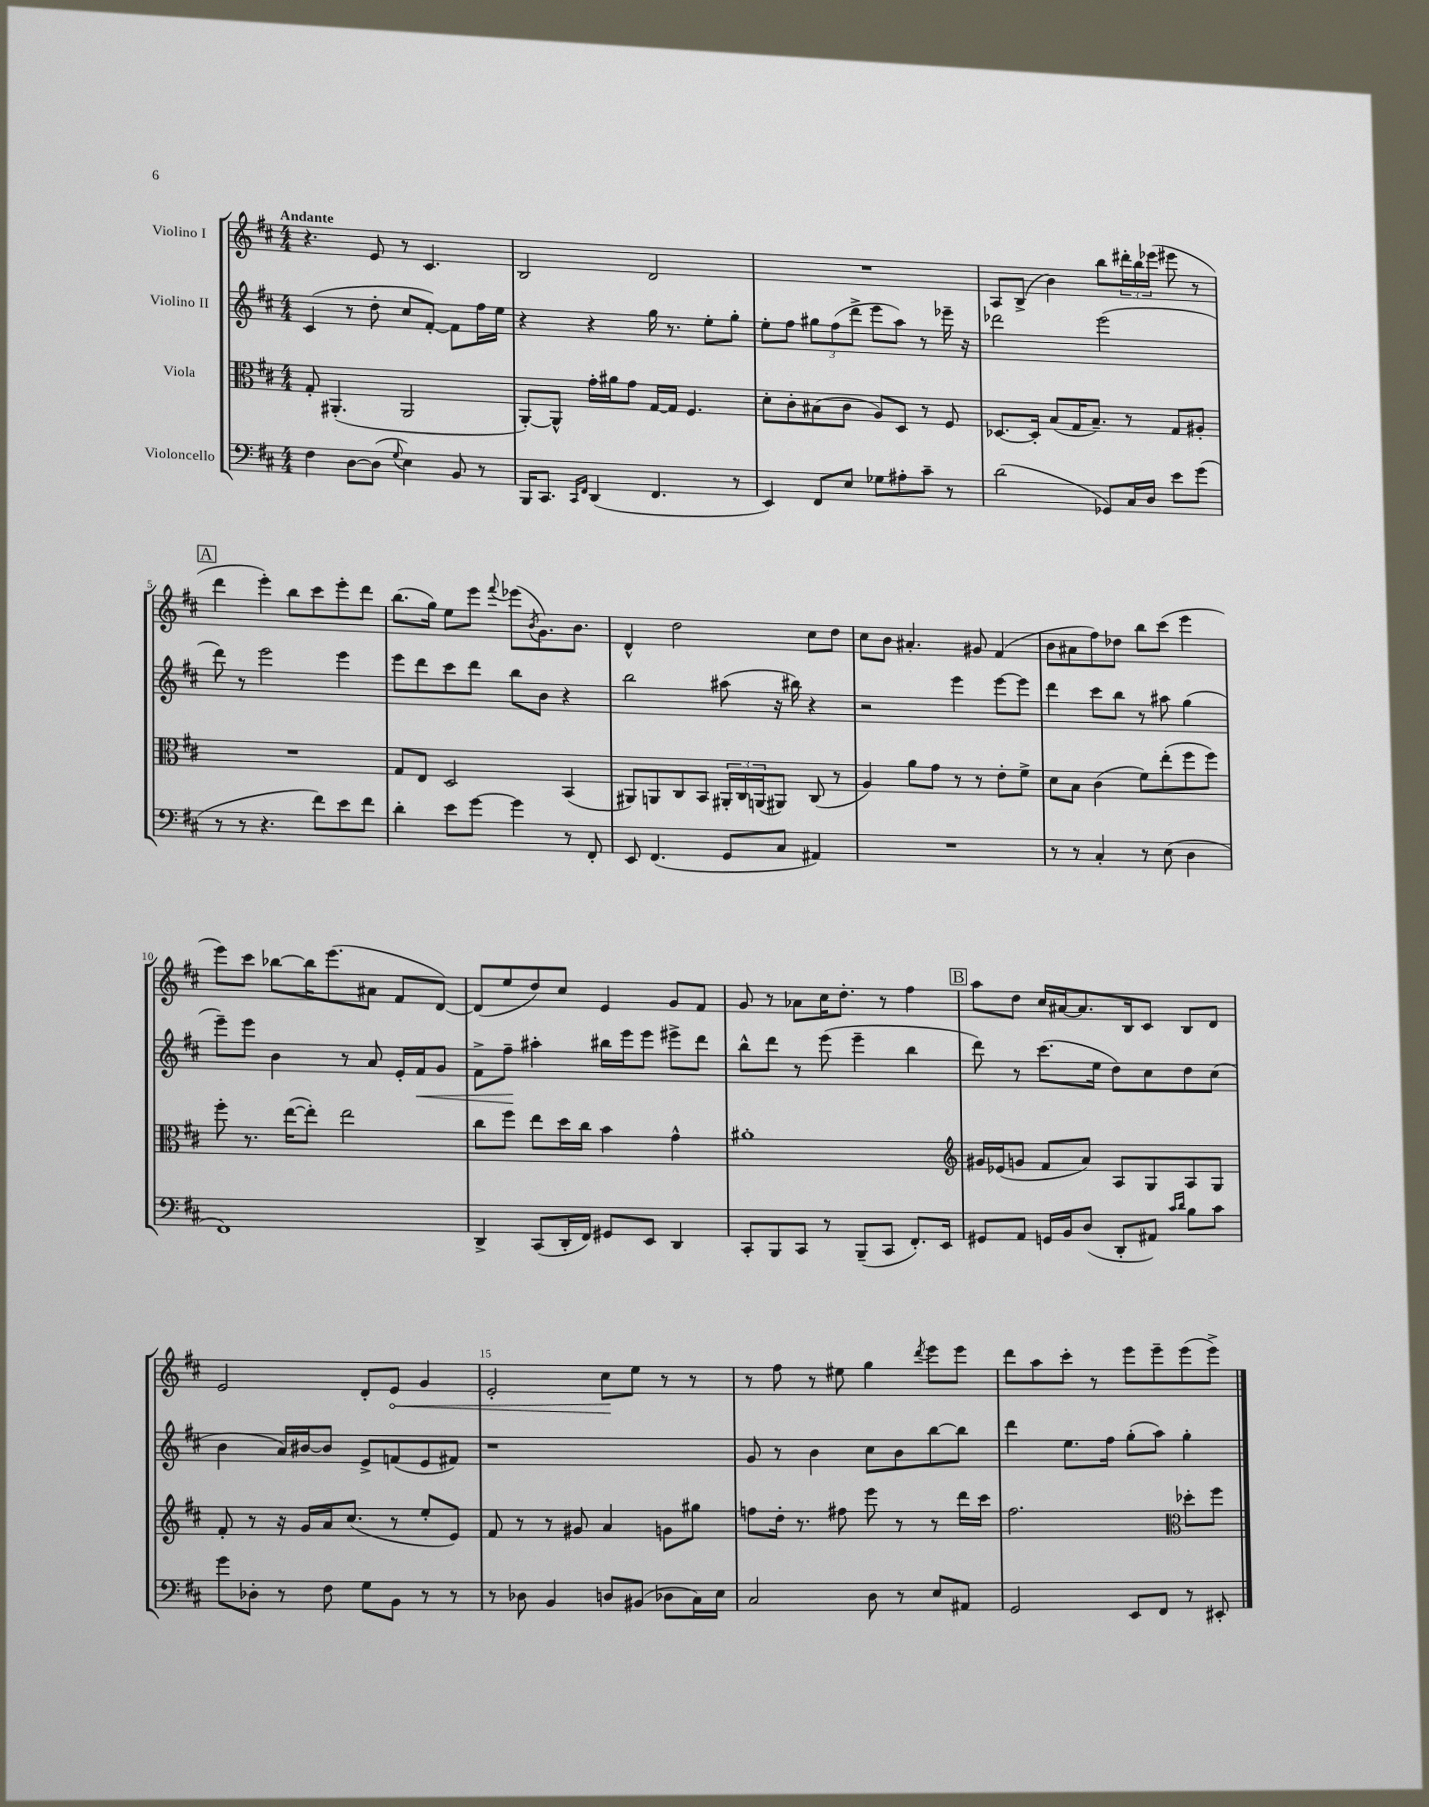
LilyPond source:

<<
\new StaffGroup <<
\new Staff = "s0" \with { instrumentName = "Violino I" } {
    \clef treble \key d \major \numericTimeSignature \time 4/4 \tempo "Andante"
    r4. e'8 r8 cis'4. |
    b2 d'2 |
    R1 |
    a8 b8->( b'4) b''8 \tuplet 3/2 { dis'''16-. b''16 ees'''16( } eis'''8 r8 |
    \mark \markup { \box "A" } d'''4 e'''4-.) b''8 cis'''8 e'''8-. d'''8 |
    b''8.( g''16) e''8 e'''8 \appoggiatura { fis'''8 } ees'''8( \acciaccatura { b'8 } g'8.) b'8. |
    d'4-^ d''2 cis''8 d''8 |
    cis''8 b'8 ais'4.-. gis'8 fis'4( |
    b'8 ais'8 fis''8) des''8 b''8 cis'''8( e'''4 |
    e'''8) cis'''8 bes''8~ bes''16 e'''8.( ais'8 fis'8 d'8~) |
    d'8( e''8 d''8) cis''8 e'4 g'8 fis'8 |
    g'8 r8 aes'8 cis''16 d''8.-. r8 fis''4 |
    \mark \markup { \box "B" } a''8 d''8 cis''16 ais'16~ ais'8. b16 cis'8 b8 d'8 |
    e'2 d'8-. \once \override Hairpin.circled-tip = ##t e'8\< g'4 |
    e'2-. cis''8\! e''8 r8 r8 |
    r8 fis''8 r8 eis''8 g''4 \acciaccatura { d'''8 } e'''8 e'''8 |
    d'''8 a''8 cis'''8-. r8 e'''8 e'''8-- e'''8( e'''8->) \bar "|." |
}
\new Staff = "s1" \with { instrumentName = "Violino II" } {
    \clef treble \key d \major \numericTimeSignature \time 4/4
    cis'4( r8 d''8-. cis''8 fis'8~-.) fis'8 fis''16 e''16 |
    r4 r4 g''16 r8. e''8-. g''8-. |
    e''8-. fis''8 \tuplet 3/2 { gis''8 fis''8( d'''8-> } e'''8 a''8) r8 ees'''16-- r16 |
    des'''2 e'''2( |
    \mark \markup { \box "A" } d'''8) r8 e'''2 e'''4 |
    e'''8 d'''8 cis'''8 d'''8 b''8 b'8 r4 |
    b''2 ais''8( r16 bis''16) r4 |
    r2 e'''4 e'''8~ e'''8 |
    d'''4 cis'''8 b''8 r8 ais''8 g''4( |
    e'''8--) e'''8 b'4 r8 a'8 e'16-. fis'16\< g'8 |
    fis'8-> fis''8--\! ais''4-. bis''16 e'''16 e'''8 eis'''8-> d'''8 |
    b''8-^ d'''8 r8 e'''8( e'''4-- b''4 |
    \mark \markup { \box "B" } d'''8) r8 cis'''8.( e''16 d''8) cis''8 d''8 cis''8( |
    b'4 a'16) bis'16~ bis'8 e'8-> f'8( e'8 fis'8) |
    r1 |
    g'8 r8 b'4 cis''8 b'8 b''8~ b''8 |
    d'''4 e''8. fis''16 g''8-.( a''8) g''4-. \bar "|." |
}
\new Staff = "s2" \with { instrumentName = "Viola" } {
    \clef alto \key d \major \numericTimeSignature \time 4/4
    g8-. ais,4.-.( ais,2 |
    a,8~-.) a,8-^ g'16-. ais'16 g'8 g16~ g16 fis4. |
    d'8-. cis'8-. bis8( cis'8 a8) d8 r8 fis8 |
    des8.~ des16-. b8( g16 b8.--) r8 g8 ais8-. |
    \mark \markup { \box "A" } R1 |
    g8 e8 d2 b,4( |
    ais,8) a,8 cis8 b,8 \tuplet 3/2 { ais,16-. cis16 a,16( } ais,8) cis8( r8 |
    a4) a'8 g'8 r8 r8 e'8-. fis'8-> |
    d'8 b8 cis'4( fis'8) e''8-.( fis''8 fis''8) |
    fis''8-. r8. e''16~( e''8-.) e''2 |
    cis''8 fis''8 e''8 d''16 cis''16 b'4 g'4-^ |
    ais'1-. |
    \mark \markup { \box "B" } \clef treble gis'16 ees'16( g'8 fis'8 a'8) a8 g8 a8 g8 |
    fis'8-. r8 r16 g'16 a'16 cis''8.( r8 e''8-. e'8) |
    fis'8 r8 r8 gis'8 a'4 g'8 gis''8 |
    f''8 d''16-. r8. fis''8 e'''8 r8 r8 d'''16 cis'''16 |
    fis''2. \clef alto des''8-. fis''8 \bar "|." |
}
\new Staff = "s3" \with { instrumentName = "Violoncello" } {
    \clef bass \key d \major \numericTimeSignature \time 4/4
    fis4 d8~ d8( \appoggiatura { g8 } e4) b,8 r8 |
    b,,16 cis,8. \grace { cis,16 fis,16 } d,4( fis,4. r8 |
    e,4) fis,8 e8 ges8 ais8-. cis'8-- r8 |
    d'2( ges,8) cis16 d16 e'8 g'8( |
    \mark \markup { \box "A" } r8 r8 r4. fis'8) e'8 fis'8 |
    d'4-. e'8 g'8~ g'4 r8 fis,8-. |
    e,8 fis,4.( g,8 cis8 ais,4) |
    R1 |
    r8 r8 cis4-. r8 e8( d4 |
    fis,1) |
    d,4-> cis,8( d,16-. fis,16) gis,8 e,8 d,4 |
    cis,8-. b,,8 cis,8 r8 b,,8--( cis,8 fis,8.-.) e,16 |
    \mark \markup { \box "B" } gis,8 a,8 g,16 b,16 d8( d,8-. ais,8) \grace { cis'16 d'16 } b8 cis'8 |
    g'8 des8-. r8 fis8 g8 b,8 r8 r8 |
    r8 des8 b,4 d8 bis,8( des8 cis16) e16 |
    cis2 d8 r8 e8 ais,8 |
    g,2 e,8 fis,8 r8 eis,8-. \bar "|." |
}
>>
>>
\layout { \context { \Score \override BarNumber.break-visibility = ##(#f #t #t) barNumberVisibility = #(every-nth-bar-number-visible 5) } }
